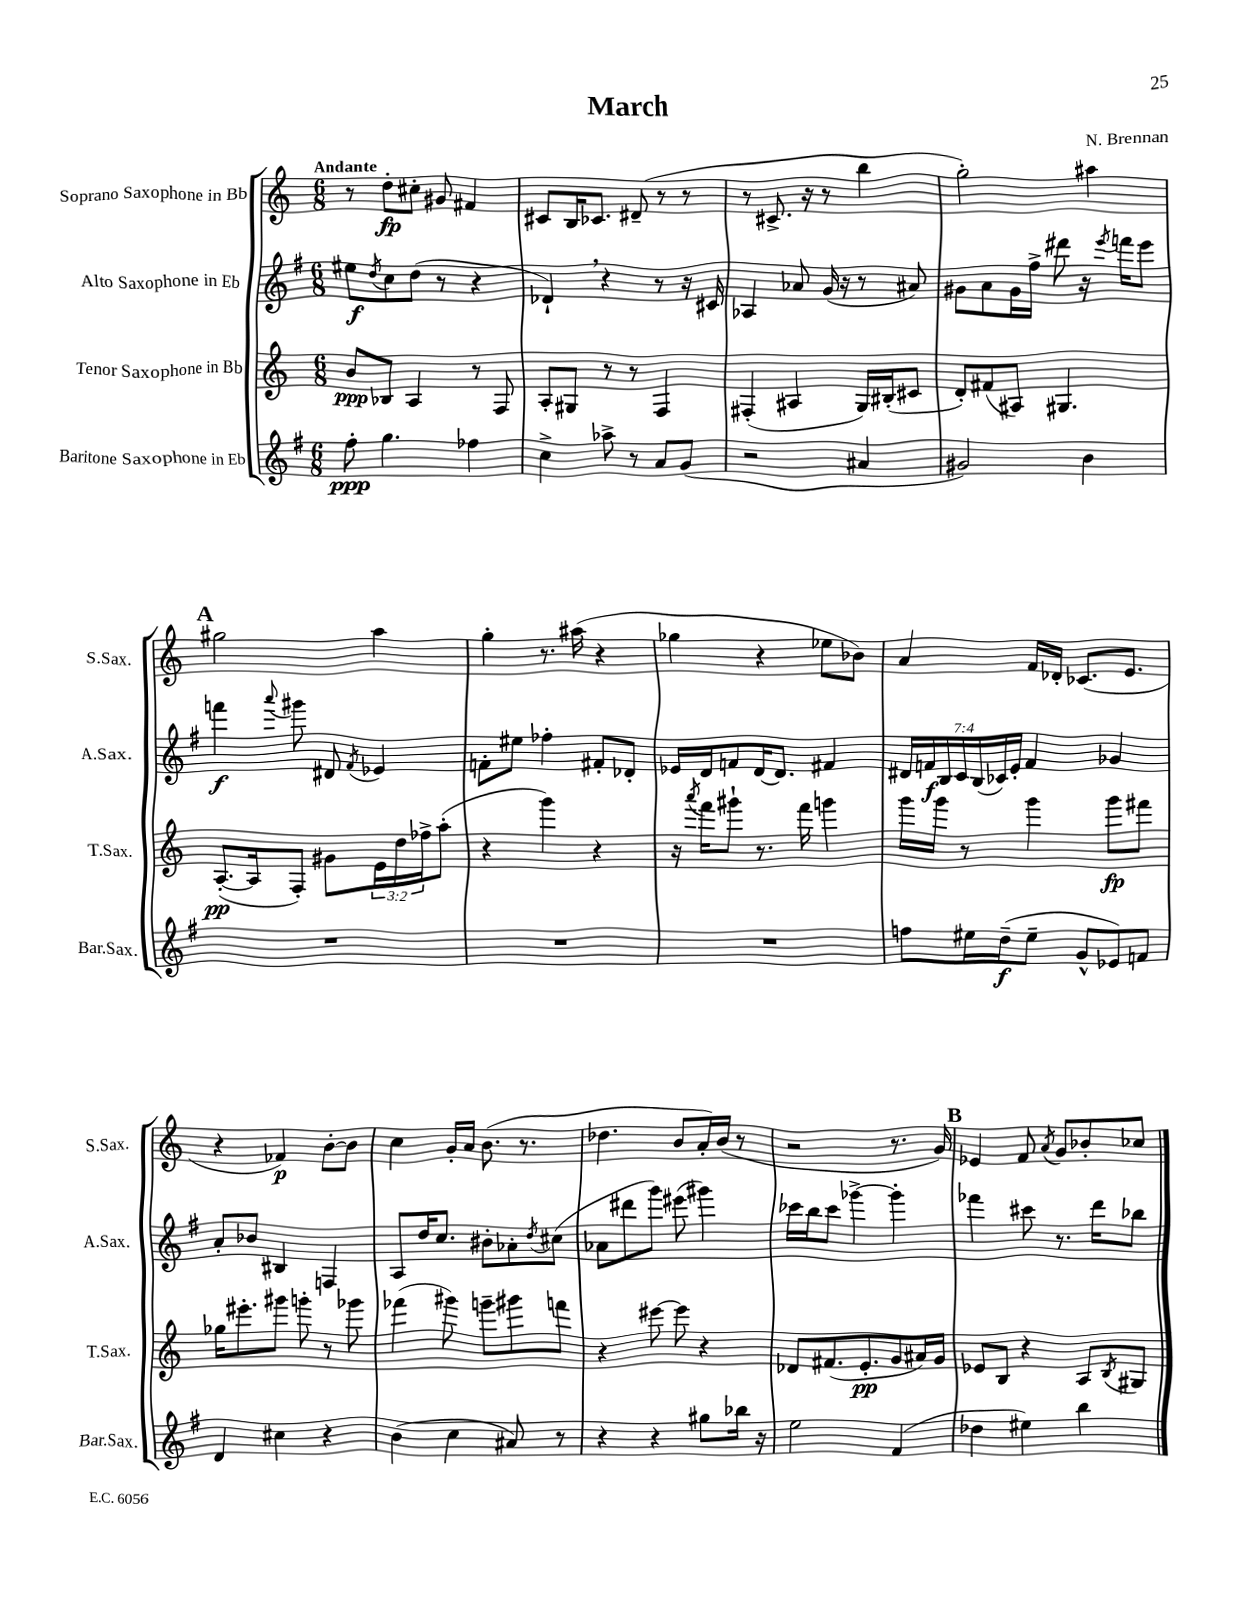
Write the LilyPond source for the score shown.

\header { title = "March" composer = "N. Brennan" }
<<
\new StaffGroup <<
\new Staff = "s0" \with { instrumentName = "Soprano Saxophone in Bb" shortInstrumentName = "S.Sax." } {
    \clef treble \key c \major \numericTimeSignature \time 6/8 \tempo "Andante"
    r8 d''8-.\fp cis''8-. gis'8 fis'4 |
    cis'8 b16 ces'8. dis'8--( r8 r8 |
    r8 cis'8.-> r16 r8 b''4 |
    g''2-.) ais''4 |
    \mark \markup { \bold "A" } gis''2 a''4 |
    g''4-. r8. ais''16( r4 |
    ges''4 r4 ees''8 bes'8) |
    a'4 f'16 des'16-. ces'8.( e'8. |
    r4 fes'4\p) b'8~-. b'8 |
    c''4 g'16-. a'16 b'8.( r8. |
    des''4. b'8 a'16-.) b'16( r8 |
    r2 r8. g'16) |
    \mark \markup { \bold "B" } ees'4 f'8 \acciaccatura { a'8 } g'8 bes'8-. ces''8 \bar "|." |
}
\new Staff = "s1" \with { instrumentName = "Alto Saxophone in Eb" shortInstrumentName = "A.Sax." } {
    \clef treble \key g \major \numericTimeSignature \time 6/8 \override Staff.TupletNumber.text = #tuplet-number::calc-fraction-text
    eis''8\f \acciaccatura { d''8 } c''8 d''8( r8 r4 |
    des'4-!) \breathe r4 r8 r16 cis'16 |
    aes4 aes'8 g'16( r16 r8 ais'8) |
    gis'8 a'8 gis'16 fis''16-> dis'''8 r16 \acciaccatura { e'''8 } f'''16 e'''8 |
    \mark \markup { \bold "A" } f'''4\f \appoggiatura { a'''8 } gis'''8 dis'8 \acciaccatura { fis'8 } ees'4 |
    f'8-. eis''8 fes''4-. fis'8-. des'8-. |
    ees'16 d'16 f'8 d'16~ d'8. fis'4 |
    \tuplet 7/4 { dis'16 f'16\f b16 c'16 b16( ces'16) e'16-. } f'4 ges'4 |
    a'8-. bes'8 bis4 f4 |
    a8 d''16 c''8. bis'8-. aes'8-. \acciaccatura { d''8 } cis''8( |
    aes'8 dis'''8 g'''8) eis'''8( gis'''4) |
    ces'''16 b''16 ces'''8 ges'''4~-> ges'''4-. |
    \mark \markup { \bold "B" } fes'''4 cis'''8 r8. d'''16 bes''8 \bar "|." |
}
\new Staff = "s2" \with { instrumentName = "Tenor Saxophone in Bb" shortInstrumentName = "T.Sax." } {
    \clef treble \key c \major \numericTimeSignature \time 6/8 \override Staff.TupletNumber.text = #tuplet-number::calc-fraction-text
    b'8\ppp bes8 a4 r8 f8 |
    a8-. gis8 r8 r8 f4 |
    fis4-.( ais4 g16) bis16-.( cis'8 |
    d'8-.) fis'8( ais8) gis4. |
    \mark \markup { \bold "A" } a8.~-.\pp( a16 f8-.) gis'8 \tuplet 3/2 { e'16 d''16 fes''16-> } a''8-.( |
    r4 g'''4) r4 |
    r16 \acciaccatura { a'''8 } f'''16 gis'''8-! r8. f'''16 g'''4 |
    g'''16 g'''16 r8 g'''4 g'''8\fp fis'''8 |
    ges''16 eis'''8.-. gis'''8 g'''8-. r8 ges'''8 |
    fes'''4( gis'''8) g'''8-- gis'''8 f'''8 |
    r4 eis'''8~ eis'''8 r4 |
    des'8 fis'8.( e'8.-.\pp g'8 ais'16) g'16 |
    \mark \markup { \bold "B" } ees'8 b8 r4 a8 \acciaccatura { b8 } gis8 \bar "|." |
}
\new Staff = "s3" \with { instrumentName = "Baritone Saxophone in Eb" shortInstrumentName = "Bar.Sax." } {
    \clef treble \key g \major \numericTimeSignature \time 6/8
    fis''8-.\ppp g''4. fes''4 |
    c''4-> aes''8-> r8 a'8 g'8( |
    r2 ais'4 |
    gis'2) b'4 |
    \mark \markup { \bold "A" } R2. |
    R2. |
    R2. |
    f''8 eis''16 d''16--\f( eis''8-- g'8-^ ees'8) f'8 |
    d'4 cis''4 r4 |
    b'4( c''4 ais'8) r8 |
    r4 r4 gis''8 bes''16 r16 |
    e''2 fis'4( |
    \mark \markup { \bold "B" } des''4 eis''4) b''4 \bar "|." |
}
>>
>>
\layout { \context { \Score \remove "Bar_number_engraver" } }
